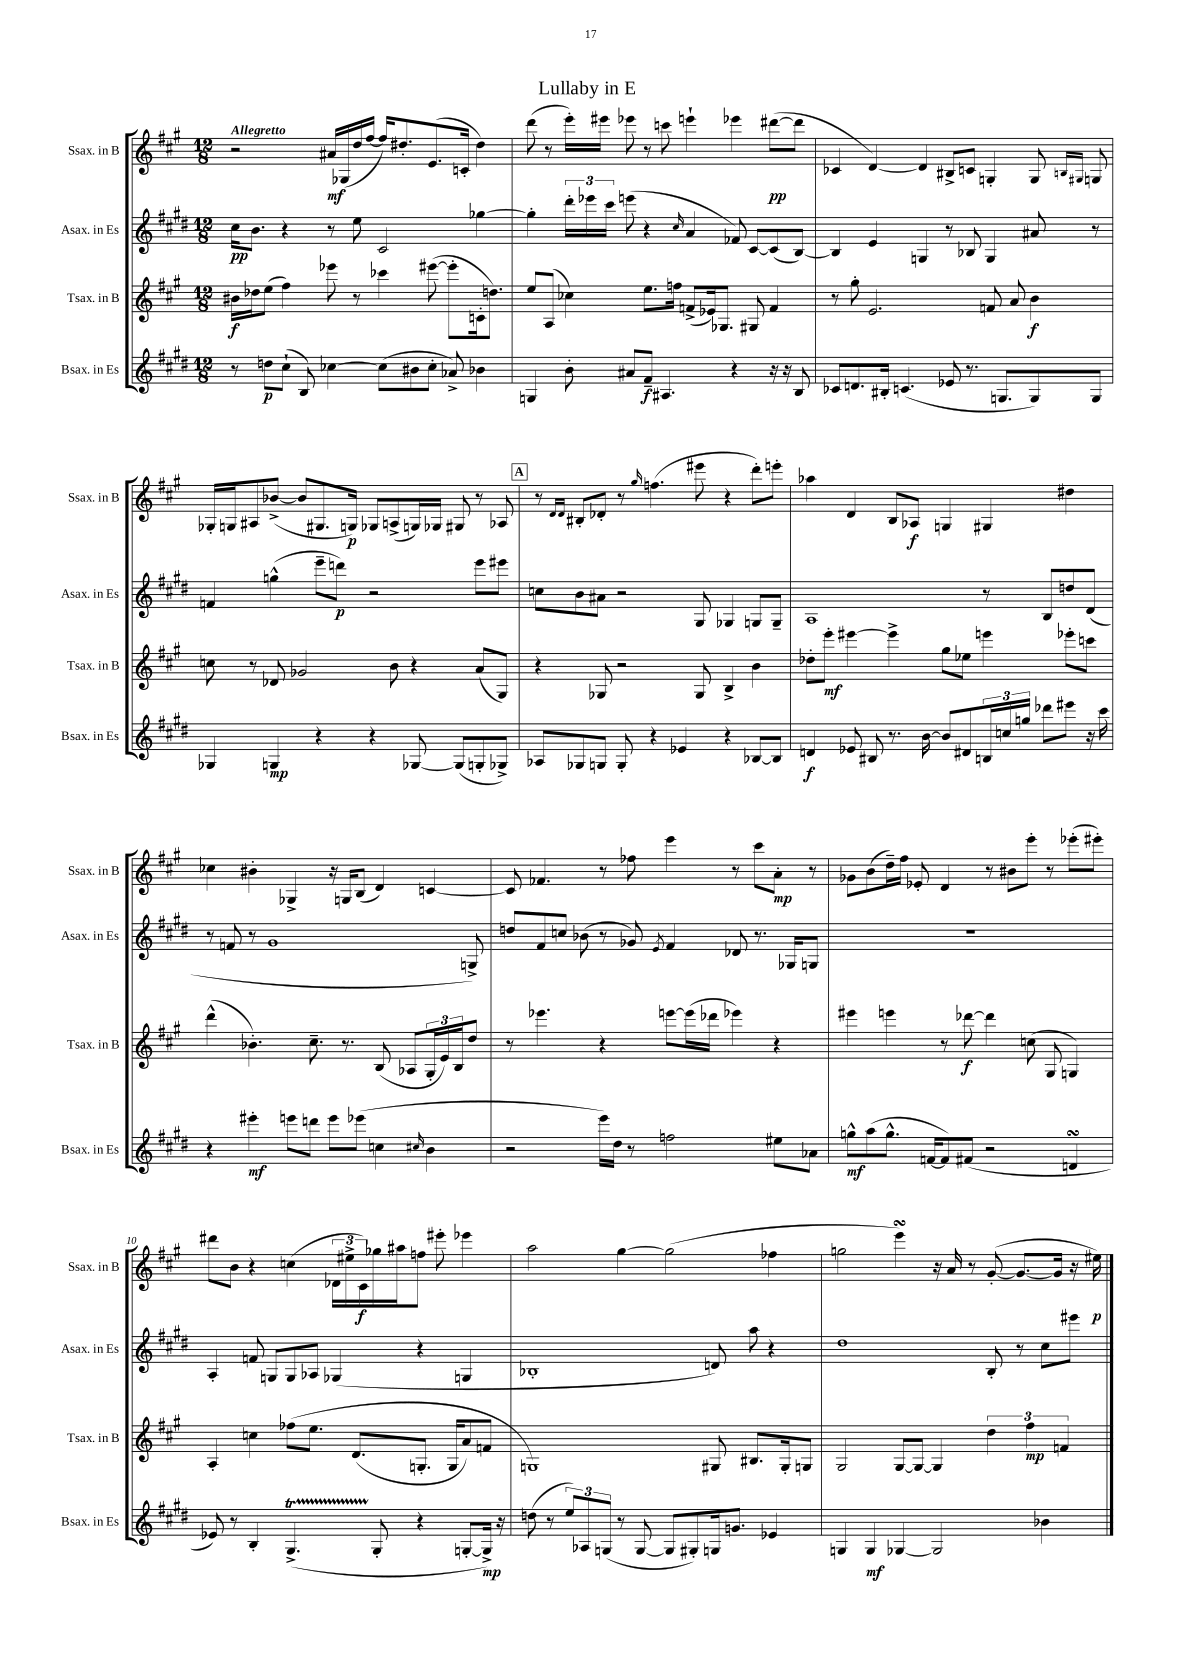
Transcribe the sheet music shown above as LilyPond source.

\header { title = "Lullaby in E" }
<<
\new StaffGroup <<
\new Staff = "s0" \with { instrumentName = "Ssax. in B" shortInstrumentName = "Ssax. in B" } {
    \clef treble \key a \major \numericTimeSignature \time 12/8 \tempo "Allegretto"
    r2 ais'16\mf ges16( d''16 fis''16~ fis''16) dis''8.-. e'8.( c'16-. dis''4) |
    d'''8( r8 e'''16-.) eis'''16 ees'''8 r8 c'''8 e'''4-! ees'''4 dis'''8~\pp( dis'''8 |
    ces'4 d'4~) d'4 bis8-> c'8 g4-. g8 \grace { b16 gis16 } g8 |
    ges16-. g16 ais8 bes'8~->( bes'8 gis8. g16\p) ges8 a8->( g16) ges16 gis8 r8 aes8 |
    \mark \markup { \box "A" } r8 \grace { d'16 d'16 } bis8-. des'8-. r8 \grace { gis''16 } f''4.( eis'''8 r4 d'''8-.) e'''8-. |
    aes''4 d'4 b8 aes8\f g4 gis4 dis''4 |
    ces''4 bis'4-. ges4-> r16 g16 b8( d'4) c'4~ |
    c'8 fes'4. r8 fes''8 e'''4 r8 cis'''8 a'8-.\mp r8 |
    ges'8 b'8( d''16--) fis''16 ees'8-. d'4 r8 bis'8 e'''8-. r8 ees'''8-.( eis'''8-.) |
    dis'''8 b'8 r4 c''4( \tuplet 3/2 { des'16 eis''16-> cis'16\f) } ges''16 ais''16 f''8 eis'''8-. ees'''4 |
    a''2 gis''4~ gis''2( fes''4 |
    g''2 e'''4\turn) r16 a'16 r8 gis'8~-.( gis'8.~ gis'16 r16 eis''16\p) \bar "|." |
}
\new Staff = "s1" \with { instrumentName = "Asax. in Es" shortInstrumentName = "Asax. in Es" } {
    \clef treble \key e \major \numericTimeSignature \time 12/8
    cis''16\pp b'8. r4 r8 e''8 cis'2 ges''4~ |
    ges''4-. \tuplet 3/2 { dis'''16-. ees'''16 cis'''16 } e'''8( r4 \grace { cis''16 } a'4 fes'8) cis'8~ cis'8( b8~) |
    b4 e'4 g4 r8 bes8 g4 ais'8 r8 |
    f'4 g''4-^( e'''8-- d'''8\p) r2 e'''8 eis'''8 |
    \mark \markup { \box "A" } c''8 b'8 ais'8 r2 gis8 ges4 g8 g8-- |
    a1 r8 b8 d''8 dis'8( |
    r8 f'8 r8 gis'1 g8->) |
    d''8 fis'8 c''8 bes'8( r8 ges'8) \acciaccatura { e'8 } fis'4 des'8 r8. ges16 g8 |
    R1. |
    a4-. f'8 g8 g8 aes8 ges4( r4 g4 |
    bes1-. d'8) a''8 r4 |
    dis''1 b8-. r8 cis''8 eis'''8 \bar "|." |
}
\new Staff = "s2" \with { instrumentName = "Tsax. in B" shortInstrumentName = "Tsax. in B" } {
    \clef treble \key a \major \numericTimeSignature \time 12/8
    bis'16\f des''16 e''8( fis''4) ees'''8 r8 ces'''4 eis'''8~( eis'''8-. c'16-. d''8.) |
    e''8 a8( ces''4) e''8. f''16 f'8->( ees'16) ges8. gis8 f'4 |
    r8 gis''8-. e'2. f'8 a'8 b'4\f |
    c''8 r8 des'8 ges'2 b'8 r4 a'8( gis8) |
    \mark \markup { \box "A" } r4 ges8 r2 ges8 b4-> b'4 |
    des''8-. e'''8-.\mf eis'''4~ eis'''4-> gis''8 ees''8 e'''4 ees'''8-. c'''8 |
    d'''4-^( bes'4.-.) cis''8.-- r8. b8( aes8 \tuplet 3/2 { gis16-. e'16) b16 } d''8 |
    r8 ees'''4. r4 e'''8~ e'''16( des'''16 ees'''4) r4 |
    eis'''4 e'''4 r8 des'''8~\f des'''4 c''8( gis8 g4) |
    a4-. c''4 fes''8\( e''8. d'8.( g8.-. g16 a'8) f'8 |
    g1\) gis8 bis8. gis16-. g8 |
    gis2 gis8~ gis8~ gis4 \tuplet 3/2 { d''4 fis''4\mp f'4 } \bar "|." |
}
\new Staff = "s3" \with { instrumentName = "Bsax. in Es" shortInstrumentName = "Bsax. in Es" } {
    \clef treble \key e \major \numericTimeSignature \time 12/8
    r8 d''8\p cis''8-!( b8) ces''4~ ces''8( bis'8 ces''8-. aes'8->) bes'4 |
    g4 b'8-. ais'8 fis'8--\f ais4. r4 r16 r16 b8 |
    ces'8 d'8. bis16-. c'4.( ees'8 r8. g8. g8) g8 |
    ges4 g4\mp r4 r4 ges8~ ges8( g8-. ges8->) |
    \mark \markup { \box "A" } aes8 ges8 g8 g8-. r4 ees'4 r4 bes8~ bes8 |
    d'4\f ees'8 bis8 r8. b'16~ b'8 dis'8 \tuplet 3/2 { b16 c''16 g''16 } des'''8 eis'''8 r16 cis'''16 |
    r4 eis'''4-.\mf e'''8 d'''8 e'''8 ees'''8( c''4 \grace { cis''16 } b'4 |
    r2 e'''16) dis''16 r8 f''2 eis''8 aes'8 |
    g''8-^\mf a''8( g''8.-^ f'16~ f'8) fis'8( r2 d'4\turn |
    ees'8) r8 b4-. gis4.->\startTrillSpan( gis8-.\stopTrillSpan r4 g8~-. g16->\mp) r16 |
    d''8( r8 \tuplet 3/2 { e''8) aes8 g8( } r8 g8~ g8 gis8-.) g16 g'8. ees'4 |
    g4 g4\mf ges4~ ges2 bes'4 \bar "|." |
}
>>
>>
\layout { \context { \Score \override BarNumber.break-visibility = ##(#f #t #t) barNumberVisibility = #(every-nth-bar-number-visible 5) } }
